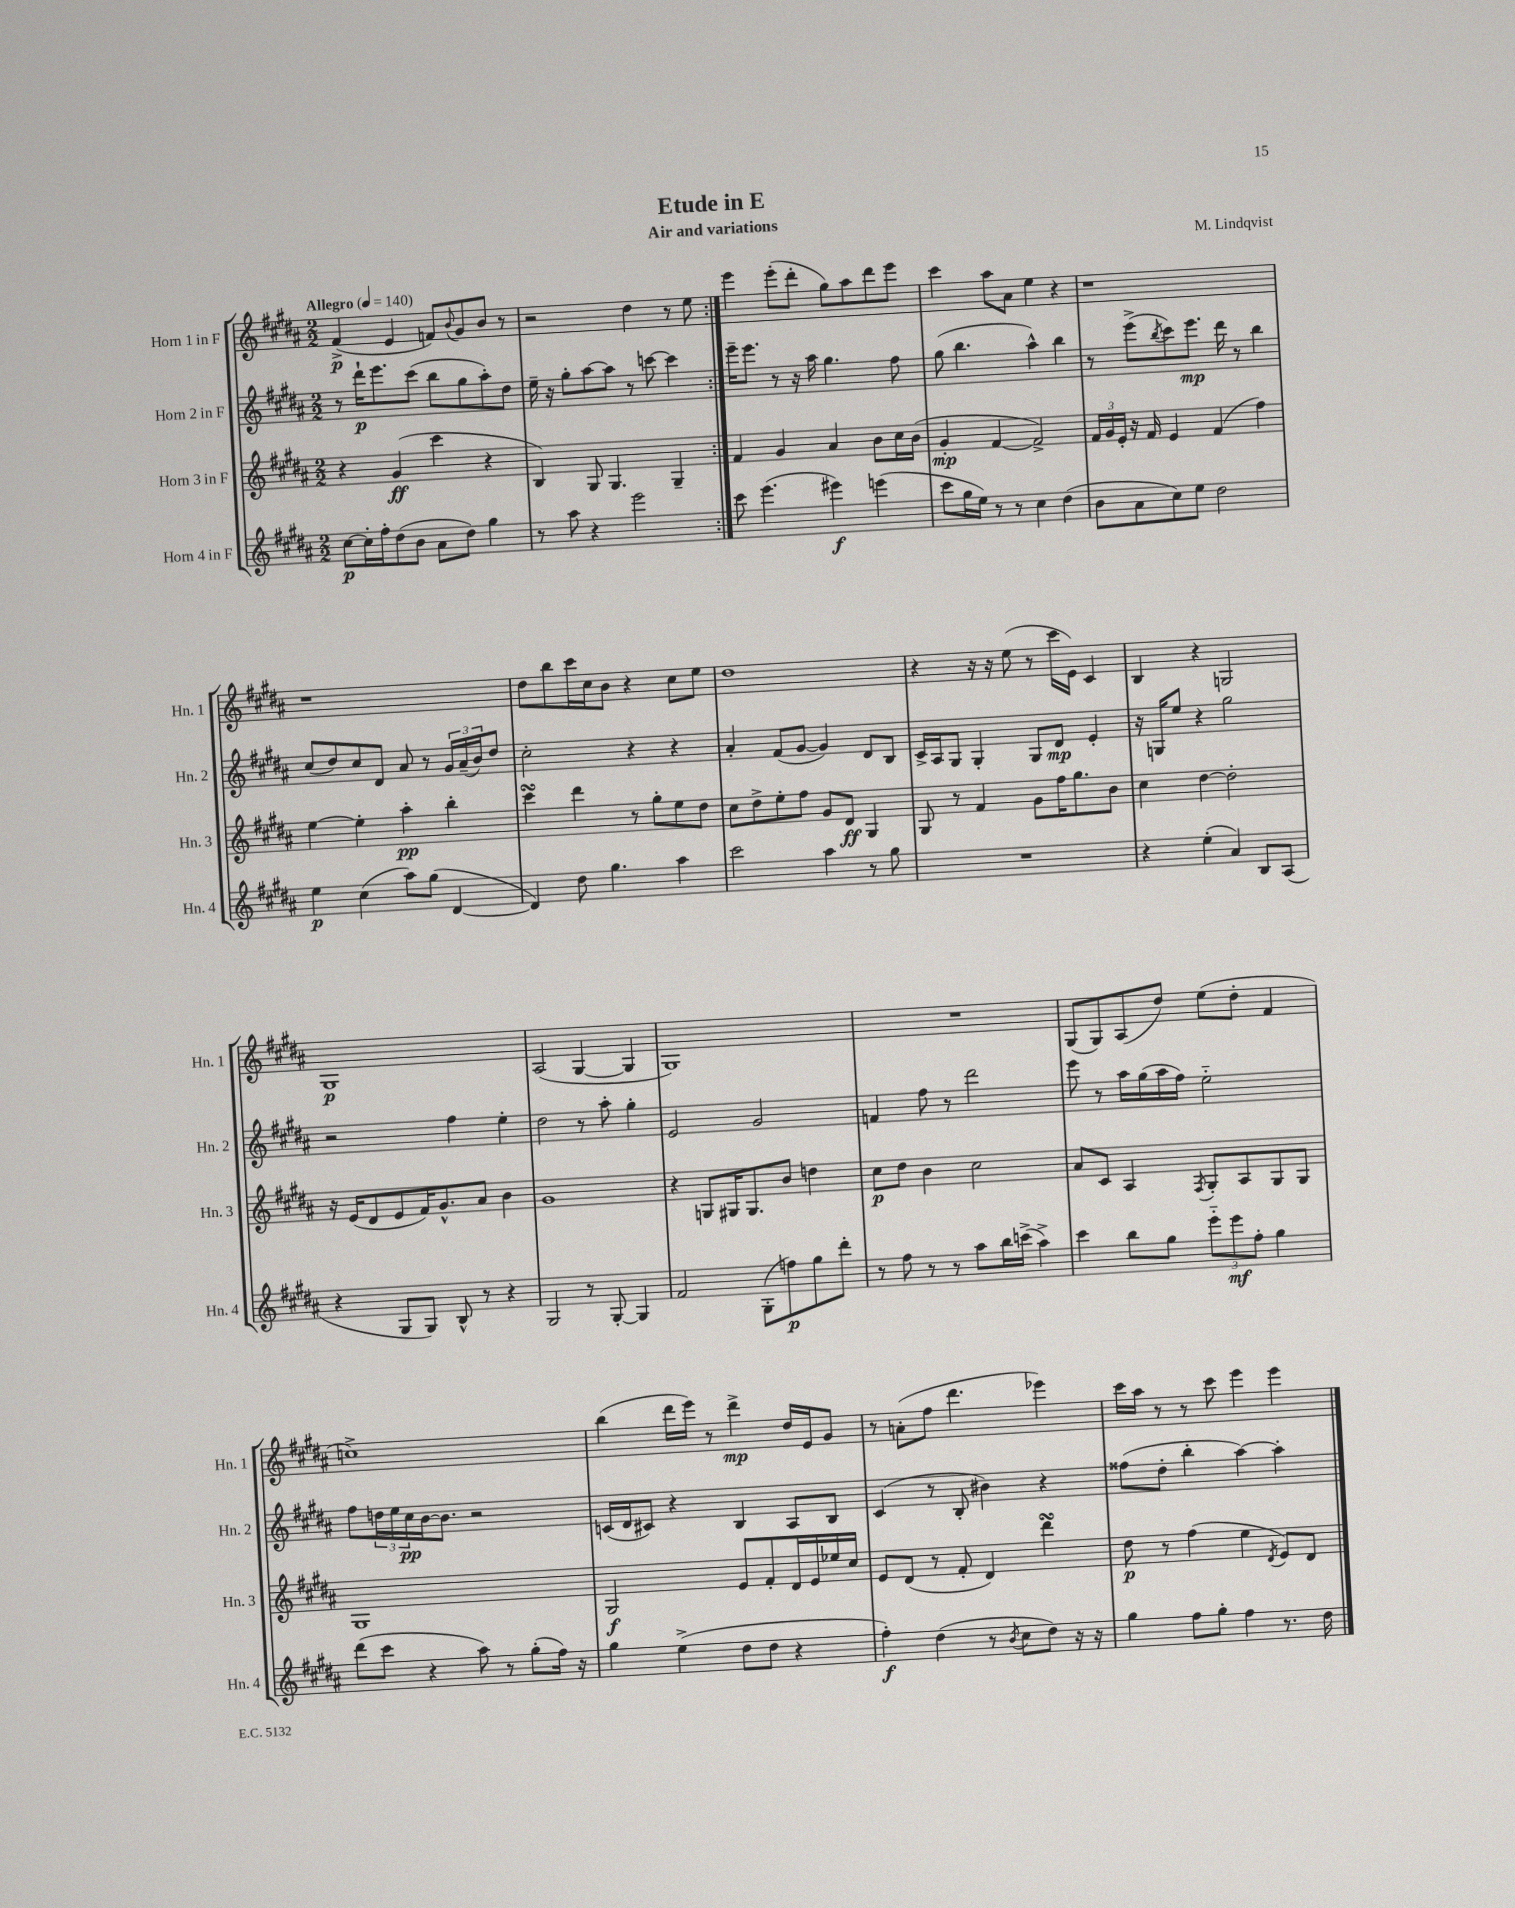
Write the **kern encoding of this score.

**kern	**dynam	**kern	**dynam	**kern	**dynam	**kern	**dynam
*part4	*part4	*part3	*part3	*part2	*part2	*part1	*part1
*staff4	*staff4	*staff3	*staff3	*staff2	*staff2	*staff1	*staff1
*I"Horn 4 in F	*	*I"Horn 3 in F	*	*I"Horn 2 in F	*	*I"Horn 1 in F	*
*I'Hn. 4	*	*I'Hn. 3	*	*I'Hn. 2	*	*I'Hn. 1	*
*clefG2	*	*clefG2	*	*clefG2	*	*clefG2	*
*k[f#c#g#d#a#]	*	*k[f#c#g#d#a#]	*	*k[f#c#g#d#a#]	*	*k[f#c#g#d#a#]	*
*M2/2	*	*M2/2	*	*M2/2	*	*M2/2	*
*MM140	*	*MM140	*	*MM140	*	*MM140	*
=1	=1	=1	=1	=1	=1	=1	=1
!	!	!	!	!	!	!LO:TX:a:B:t=Allegro	!
[8cc#\L	p	4r	.	8r	.	(4f#^/	p
16cc#'\L]	.	.	.	16ddd#`\KL	p	.	.
16ff#'\J	.	.	.	8.eee\	.	.	.
(8dd#\	.	(4g#/	ff	.	.	4e/	.
8b\J	.	.	.	(8ccc#\J	.	.	.
8a#\L	.	4ccc#\	.	8bb\L	.	8fn/L)	.
.	.	.	.	.	.	8qqb/	.
8dd#\J)	.	.	.	8gg#\	.	8g#/	.
4gg#\	.	4r	.	8aa#'\)	.	8b/J	.
.	.	.	.	8dd#\J	.	8r	.
=2	=2	=2	=2	=2	=2	=2	=2
8r	.	4B/)	.	16ee~\	.	2r	.
.	.	.	.	16r	.	.	.
8aa#\	.	.	.	8gg#'\L	.	.	.
4r	.	8G#/	.	[8aa#\	.	.	.
.	.	4.G#/	.	8aa#\J]	.	.	.
2eee\	.	.	.	8r	.	4dd#\	.
.	.	.	.	[8cccn\	.	.	.
.	.	4G#~/	.	4ccc\]	.	8r	.
.	.	.	.	.	.	8ee\	.
=3:|!	=3:|!	=3:|!	=3:|!	=3:|!	=3:|!	=3:|!	=3:|!
8ccc#\	.	4f#/	.	16eee~\KL	.	4eee\	.
.	.	.	.	8.eee\J	.	.	.
(4.eee\	.	.	.	.	.	.	.
.	.	4g#/	.	8r	.	(8eee'\L	.
.	.	.	.	16r	.	8ddd#'\J	.
.	.	.	.	16aa#\	.	.	.
4eee#X\)	f	4a#/	.	4.gg#\	.	8gg#\L)	.
.	.	.	.	.	.	8aa#\	.
(4eeen\	.	8b\L	.	.	.	8ddd#\	.
.	.	16cc#\L	.	8ff#\	.	8eee\J	.
.	.	(16b\JJ	.	.	.	.	.
=4	=4	=4	=4	=4	=4	=4	=4
8ccc#\L	.	4g#'/	mp	(8gg#\	.	4ccc#\	.
16gg#\L	.	.	.	4.bb\	.	.	.
16ee\JJ)	.	.	.	.	.	.	.
8r	.	[4f#/	.	.	.	8aa#\L	.
8r	.	.	.	.	.	8a#\J	.
4cc#\	.	2f#^/])	.	4aa#^^\)	.	4ee\	.
(4dd#\	.	.	.	4bb\	.	4r	.
=5	=5	=5	=5	=5	=5	=5	=5
8b\L	.	24f#/LL	.	8r	.	1r	.
.	.	24g#/	.	.	.	.	.
.	.	24e'/JJ	.	.	.	.	.
8a#\	.	16r	.	(8eee^\L	.	.	.
.	.	16f#/	.	.	.	.	.
.	.	.	.	8qbb/	.	.	.
8cc#\)	.	4e/	.	8ccc#\)	.	.	.
8ee\J	.	.	.	8.eee\J	mp	.	.
2dd#\	.	(4f#/	.	.	.	.	.
.	.	.	.	16ddd#\	.	.	.
.	.	.	.	8r	.	.	.
.	.	4ff#\)	.	4bb\	.	.	.
!!LO:LB:g=z
=6	=6	=6	=6	=6	=6	=6	=6
4ee\	p	[4ee\	.	(8cc#/L	.	1r	.
.	.	.	.	8dd#/)	.	.	.
(4cc#\	.	4ee'\]	.	8cc#/	.	.	.
.	.	.	.	8d#/J	.	.	.
8aa#\L)	.	4aa#'\	pp	8a#/	.	.	.
(8gg#\J	.	.	.	8r	.	.	.
[4d#/	.	4bb'\	.	24g#/LL	.	.	.
.	.	.	.	(24a#~/	.	.	.
.	.	.	.	24b/J)	.	.	.
.	.	.	.	8dd#/J	.	.	.
=7	=7	=7	=7	=7	=7	=7	=7
4d#/])	.	4ccc#sSSS\	.	2cc#'\	.	8dd#\L	.
.	.	.	.	.	.	8bb\	.
8dd#\	.	4ddd#\	.	.	.	16ccc#\L	.
.	.	.	.	.	.	16cc#\J	.
4.gg#\	.	.	.	.	.	8b\J	.
.	.	8r	.	4r	.	4r	.
.	.	8gg#'\L	.	.	.	.	.
4aa#\	.	8ee\	.	4r	.	8cc#\L	.
.	.	8dd#\J	.	.	.	8ee\J	.
=8	=8	=8	=8	=8	=8	=8	=8
2ccc#\	.	8cc#\L	.	4a#'/	.	1dd#	.
.	.	8dd#^\	.	.	.	.	.
.	.	8ee'\	.	(8f#/L	.	.	.
.	.	8ff#\J	.	[8g#/J	.	.	.
4aa#\	.	8g#/L	.	4g#/])	.	.	.
.	.	8d#/J	ff	.	.	.	.
8r	.	4G#/	.	8d#/L	.	.	.
8gg#\	.	.	.	8B/J	.	.	.
=9	=9	=9	=9	=9	=9	=9	=9
1r	.	8G#/	.	16c#^/LL	.	4r	.
.	.	.	.	16A#/J	.	.	.
.	.	8r	.	8G#/J	.	.	.
.	.	4f#/	.	4G#'/	.	16r	.
.	.	.	.	.	.	16r	.
.	.	.	.	.	.	(8ee\	.
.	.	8g#\L	.	8G#/L	.	8r	.
.	.	16ff#\K	.	8d#/J	mp	16ccc#\LL	.
.	.	8.gg#\	.	.	.	16e\JJ)	.
.	.	.	.	4e'/	.	4c#/	.
.	.	8b\J	.	.	.	.	.
=10	=10	=10	=10	=10	=10	=10	=10
4r	.	4cc#\	.	16r	.	4B/	.
.	.	.	.	16Gn/KL	.	.	.
.	.	.	.	8ee/J	.	.	.
(4ee'\	.	[4dd#\	.	4r	.	4r	.
4a#/)	.	2dd#'\]	.	2gg#\	.	2Gn/	.
8B/L	.	.	.	.	.	.	.
(8A#/J	.	.	.	.	.	.	.
!!LO:LB:g=z
=11	=11	=11	=11	=11	=11	=11	=11
4r	.	16r	.	2r	.	1G#	p
.	.	(16e/KL	.	.	.	.	.
.	.	8d#/	.	.	.	.	.
8G#/L	.	8e/	.	.	.	.	.
8G#/J)	.	16f#/K)	.	.	.	.	.
.	.	8.g#^^/	.	.	.	.	.
8B^^/	.	.	.	4ff#\	.	.	.
8r	.	8a#/J	.	.	.	.	.
4r	.	4b\	.	4ee'\	.	.	.
=12	=12	=12	=12	=12	=12	=12	=12
2G#/	.	1g#	.	2dd#\	.	(2A#/	.
8r	.	.	.	8r	.	[4G#/	.
[8G#'/	.	.	.	8aa#'\	.	.	.
4G#/]	.	.	.	4gg#'\	.	4G#/]	.
=13	=13	=13	=13	=13	=13	=13	=13
2f#/	.	4r	.	2e/	.	1G#)	.
.	.	8Gn/L	.	.	.	.	.
.	.	16G#X/K	.	.	.	.	.
.	.	8.G#/	.	.	.	.	.
(8G#'\L	.	.	.	2g#/	.	.	.
8ffn\)	p	8b/J	.	.	.	.	.
8gg#\	.	4ddn\	.	.	.	.	.
8ddd#'\J	.	.	.	.	.	.	.
=14	=14	=14	=14	=14	=14	=14	=14
8r	.	8cc#\L	p	4fn/	.	1r	.
8ff#\	.	8dd#\J	.	.	.	.	.
8r	.	4b\	.	8ff#\	.	.	.
8r	.	.	.	8r	.	.	.
8aa#\L	.	2cc#\	.	2ddd#\	.	.	.
16bb\L	.	.	.	.	.	.	.
(16cccn^\JJ	.	.	.	.	.	.	.
4aa#^\)	.	.	.	.	.	.	.
=15	=15	=15	=15	=15	=15	=15	=15
4ccc#\	.	8a#/L	.	8eee\	.	(8G#/L	.
.	.	8c#/J	.	8r	.	8G#/)	.
8bb\L	.	4A#/	.	16aa#\LL	.	(8A#/	.
.	.	.	.	(16gg#\	.	.	.
8gg#\J	.	.	.	16aa#\	.	8dd#/J)	.
.	.	.	.	16ff#\JJ)	.	.	.
.	.	8qF#/	.	.	.	.	.
12eee\L	.	8G#'/L	.	2ee\	.	(8ee\L	.
12eee\	mf	.	.	.	.	.	.
.	.	8A#/	.	.	.	8dd#'\J	.
12ff#'\J	.	.	.	.	.	.	.
4gg#\	.	8G#/	.	.	.	4f#/	.
.	.	8G#/J	.	.	.	.	.
!!LO:LB:g=z
=16	=16	=16	=16	=16	=16	=16	=16
(8ddd#\L	.	1G#	.	8ff#\L	.	1ccn^)	.
8ccc#\J	.	.	.	24ddn\L	.	.	.
.	.	.	.	24ee\	.	.	.
.	.	.	.	24cc#\	pp	.	.
4r	.	.	.	[16b\J	.	.	.
.	.	.	.	8.b\J]	.	.	.
8aa#\)	.	.	.	2r	.	.	.
8r	.	.	.	.	.	.	.
(8gg#'\L	.	.	.	.	.	.	.
16ff#\Jk)	.	.	.	.	.	.	.
16r	.	.	.	.	.	.	.
=17	=17	=17	=17	=17	=17	=17	=17
4gg#\	.	2G#/	f	(16cn/LL	.	(4bb\	.
.	.	.	.	16d#/J	.	.	.
.	.	.	.	8c#X/J)	.	.	.
(4ee^\	.	.	.	4r	.	16ddd#\LL	.
.	.	.	.	.	.	16eee\JJ)	.
.	.	.	.	.	.	8r	.
8dd#\L	.	8e/L	.	4B/	.	4ddd#^\	mp
8dd#\J	.	8f#'/	.	.	.	.	.
4r	.	16d#/L	.	8A#/L	.	16dd#/LL	.
.	.	16e/	.	.	.	16e/J	.
.	.	16ee-X/	.	8B/J	.	8g#/J	.
.	.	16cc#/JJ	.	.	.	.	.
=18	=18	=18	=18	=18	=18	=18	=18
4ff#'\)	f	8e/L	.	(4c#/	.	8r	.
.	.	(8d#/J	.	.	.	(8an'\L	.
(4dd#\	.	8r	.	8r	.	8ff#\J	.
.	.	8f#'/	.	8B'/	.	4.ddd#\	.
8r	.	4d#/)	.	4b#X\)	.	.	.
8qb/	.	.	.	.	.	.	.
8cc#\L	.	.	.	.	.	.	.
8dd#\J)	.	4ddd#sSsS\	.	4r	.	4eee-X\)	.
16r	.	.	.	.	.	.	.
16r	.	.	.	.	.	.	.
=19	=19	=19	=19	=19	=19	=19	=19
4gg#\	.	8dd#\	p	(8ff##X\L	.	16ccc#\LL	.
.	.	.	.	.	.	16aa#\JJ	.
.	.	8r	.	8dd#'\J	.	8r	.
8ff#\L	.	(4ff#\	.	4bb'\	.	8r	.
8gg#'\J	.	.	.	.	.	8ccc#\	.
4ff#\	.	4ee\	.	[4aa#\)	.	4eee\	.
.	.	8qd#/	.	.	.	.	.
8.r	.	8e/L)	.	4aa#'\]	.	4eee\	.
.	.	8d#/J	.	.	.	.	.
16dd#\	.	.	.	.	.	.	.
==	==	==	==	==	==	==	==
*-	*-	*-	*-	*-	*-	*-	*-
